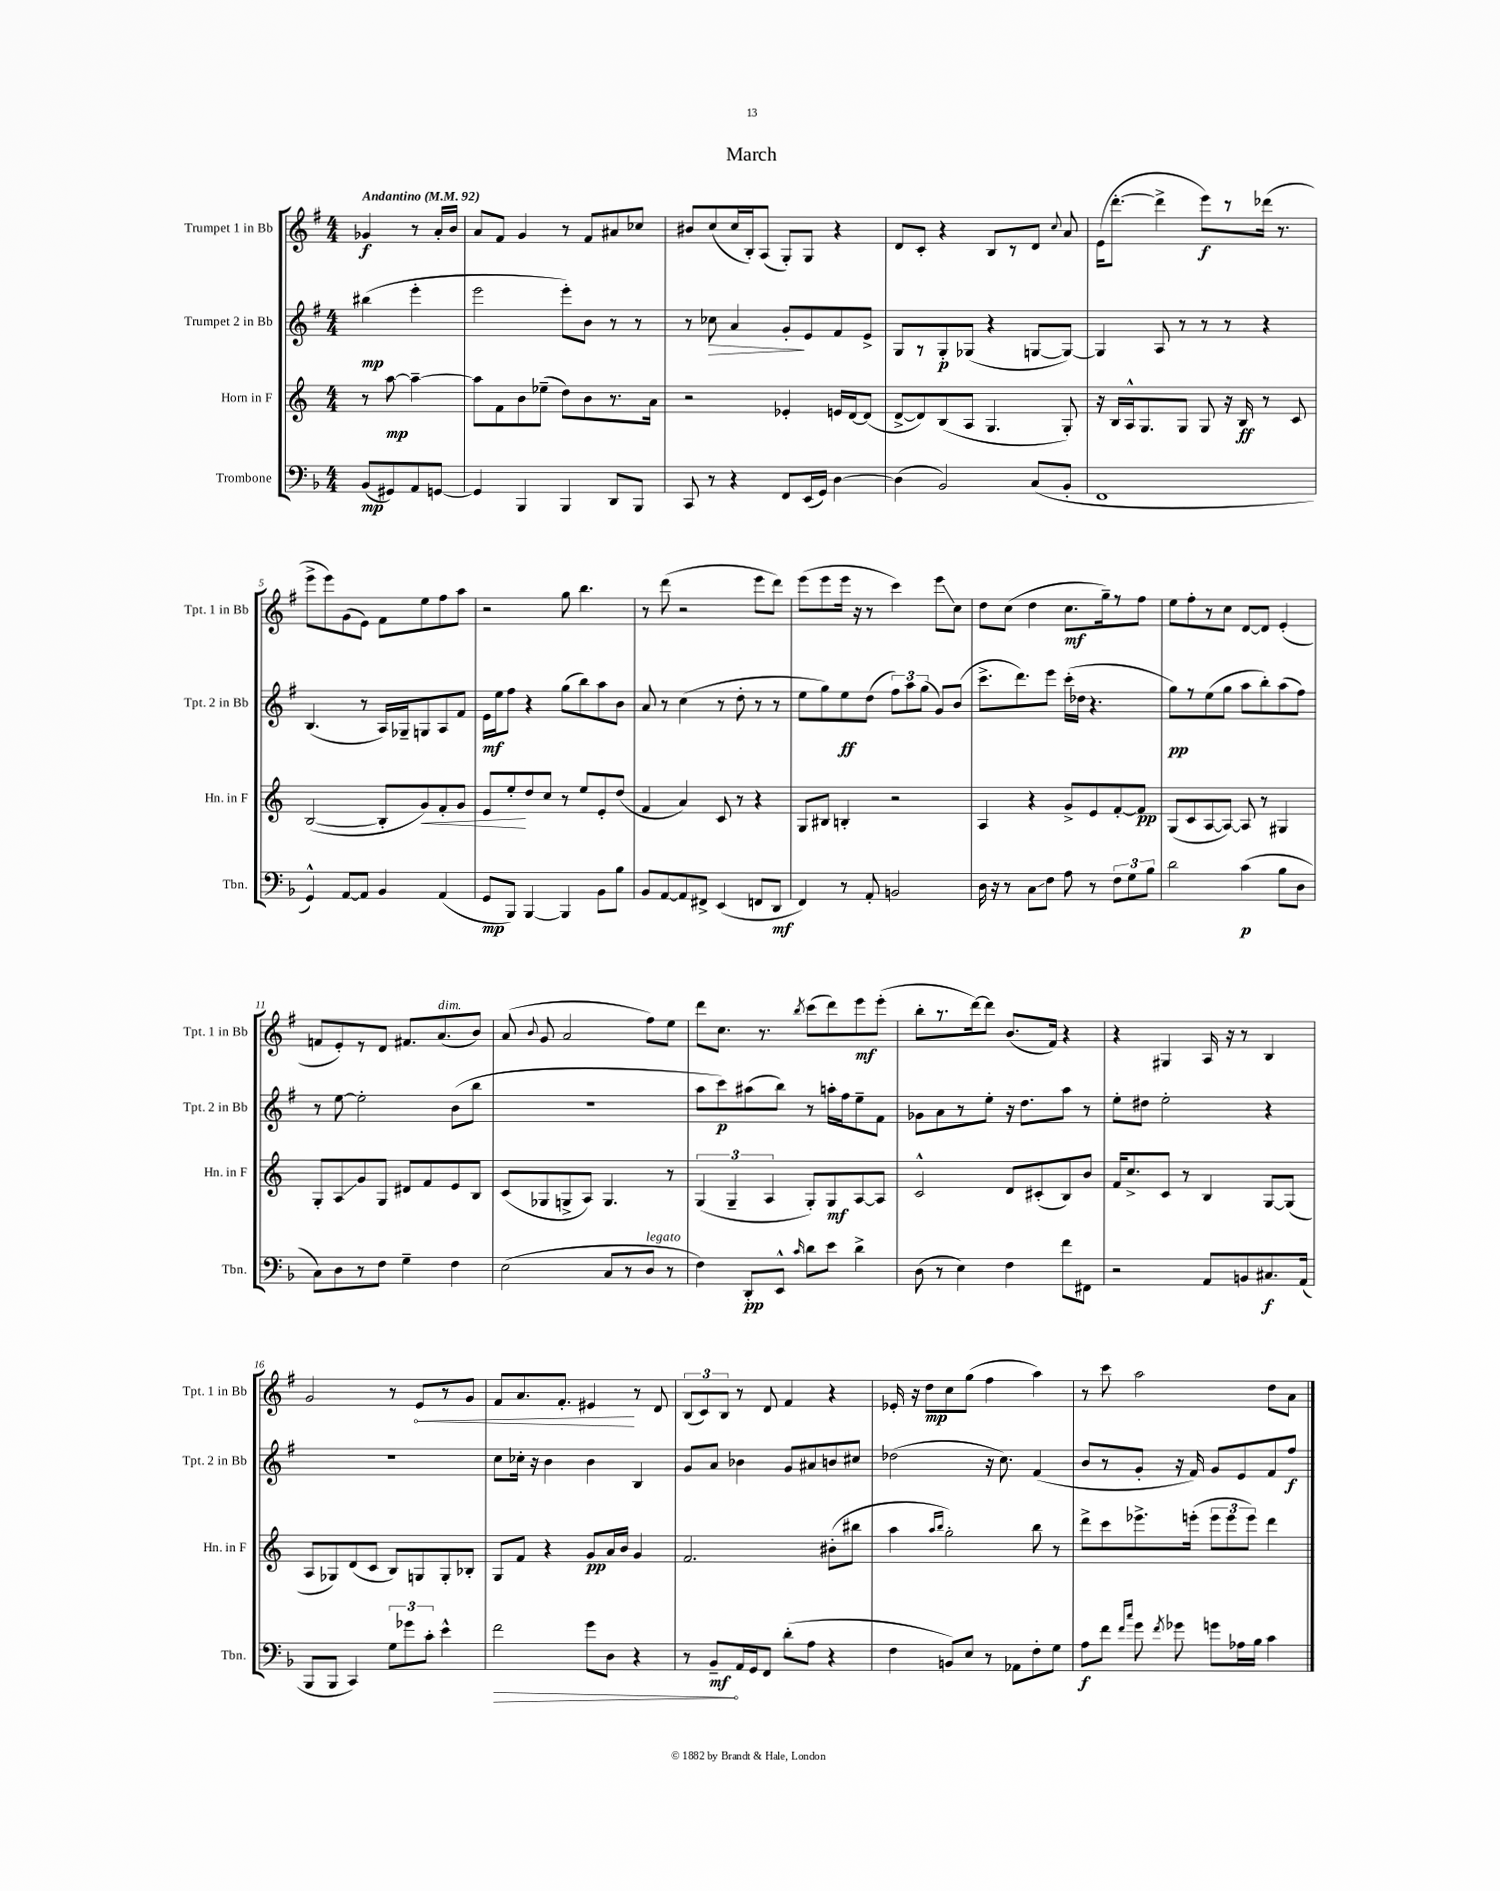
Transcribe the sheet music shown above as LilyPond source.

\header { title = "March" }
<<
\new StaffGroup <<
\new Staff = "s0" \with { instrumentName = "Trumpet 1 in Bb" shortInstrumentName = "Tpt. 1 in Bb" } {
    \clef treble \key g \major \numericTimeSignature \time 4/4 \partial 2 \tempo "Andantino" 4 = 92
    \autoBeamOff ges'4\f r8 a'16[-. b'16] |
    a'8[ fis'8] g'4 r8 fis'8[ ais'8 ces''8] |
    bis'8[ c''8( c''16 b16-.) a8]( g8[-.) g8] r4 |
    d'8[ c'8]-. r4 b8[ r8 d'8] \appoggiatura { c''8 } a'8 |
    e'16[( d'''8.]~-. d'''4-> e'''8[\f) r8 des'''16]( r8. |
    e'''8[-> e'''8) g'8( e'8]) fis'8[ e''8 fis''8 a''8] |
    r2 g''8 b''4. |
    r8 d'''8( r2 e'''8[ d'''8]) |
    e'''8[( e'''8 e'''16] r16 r8 c'''4) e'''8[\glissando c''8] |
    d''8[ c''8]( d''4 c''8.[\mf g''16--) r8 fis''8] |
    e''8[ fis''8-. r8 c''8] d'8[~ d'8] e'4-.( |
    f'8[ e'8-.) r8 d'8] fis'8.[ a'8.^\markup { \italic "dim." }( b'8]) |
    a'8( \appoggiatura { b'8 } g'8 a'2 fis''8[) e''8] |
    d'''8[ c''8.] r8. \acciaccatura { b''8 } c'''8[( d'''8) e'''8\mf e'''8]-.( |
    b''8[-. r8. d'''16~) d'''8] b'8.[( fis'16]) r4 |
    r4 gis4 a16 r16 r8 b4 |
    g'2 r8 \once \override Hairpin.circled-tip = ##t e'8[\< r8 g'8] |
    fis'8[ a'8. fis'8.]-. eis'4\! r8 d'8 |
    \tuplet 3/2 { b8[( c'8) b8] } r8 d'8 fis'4 r4 |
    ees'16-. r16 d''8[\mp c''8 g''8]( fis''4 a''4) |
    r8 c'''8 a''2 d''8[ a'8] \bar "|." |
}
\new Staff = "s1" \with { instrumentName = "Trumpet 2 in Bb" shortInstrumentName = "Tpt. 2 in Bb" } {
    \clef treble \key g \major \numericTimeSignature \time 4/4 \partial 2
    \autoBeamOff bis''4\mp( e'''4-. |
    e'''2 e'''8[-.) b'8] r8 r8 |
    r8 ces''8\> a'4 g'8[-.\! e'8 fis'8 e'8]-> |
    g8[ r8 g8-.\p ges8]( r4 g8[~ g8]~) |
    g4 a8 r8 r8 r8 r4 |
    b4.( r8 a16[) ges16-- g8 a8 fis'8] |
    e'16[\mf e''16 fis''8] r4 g''8[( b''8) a''8 b'8] |
    a'8 r8 c''4( r8 d''8-. r8 r8 |
    e''8[ g''8) e''8\ff d''8]( \tuplet 3/2 { fis''8[) a''8 g''8]( } g'8[) b'8]( |
    c'''8.[-> d'''8.) e'''8] c'''16[-.( des''16] r4. |
    g''8[\pp) r8 e''8( g''8] a''8[ b''8-.) a''8( fis''8]) |
    r8 e''8~ e''2-. b'8[( b''8] |
    R1 |
    a''8[ c'''8\p) ais''8( b''8]) r8 a''16[-. fis''16 e''8-- fis'8] |
    ges'8[ a'8 r8 e''8]-. r16 d''8.[ a''8] r8 |
    e''8[-. dis''8] e''2-. r4 |
    R1 |
    c''8[ ces''16]-. r16 b'4 b'4 b4 |
    g'8[ a'8] bes'4 g'8[ ais'8 b'8 cis''8] |
    des''2( r16 c''8.) fis'4( |
    b'8[ r8 g'8]-. r16 fis'16) g'8[ e'8 fis'8 fis''8]\f \bar "|." |
}
\new Staff = "s2" \with { instrumentName = "Horn in F" shortInstrumentName = "Hn. in F" } {
    \clef treble \key c \major \numericTimeSignature \time 4/4 \partial 2
    \autoBeamOff r8 a''8~\mp a''4~-- |
    a''8[ f'8 b'8 ees''8]--( d''8[) b'8 r8. a'16] |
    r2 ees'4-. e'16[ d'16~ d'8]( |
    d'8[~-> d'8) b8( a8] g4. g8-.) |
    r16 b16[ a16-^ g8. g8] g8 r16 b16\ff r8 c'8 |
    b2~( b8[-. g'8\<) f'8-. g'8] |
    e'8[ e''8-.\! d''8 c''8] r8 e''8[ e'8-. d''8]( |
    f'4 a'4) c'8 r8 r4 |
    g8[ bis8] b4-. r2 |
    a4 r4 g'8[-> e'8 f'8~-. f'8]\pp |
    g8[( c'8 a8~ a8]~) a8 r8 gis4 |
    g8[-. a8\glissando g'8 g8] dis'8[ f'8 e'8 b8] |
    c'8[( ges8 g8-> a8]) g4. r8 |
    \tuplet 3/2 { g4( g4-- a4 } g8[-.) g8\mf a8~ a8] |
    c'2-^ d'8[ cis'8-.( b8) b'8] |
    f'16[ c''8.-> c'8] r8 b4 g8[~ g8]( |
    a8[ ges8) d'8( c'8] b8[) g8 g8-. bes8]-. |
    g8[ f'8] r4 g'8[\pp a'16 b'16] g'4 |
    f'2. bis'8[-.( bis''8] |
    a''4 \grace { a''16[ b''16] } g''2-.) b''8 r8 |
    d'''8[-> c'''8 ees'''8.-> e'''16]-.( \tuplet 3/2 { e'''8[ e'''8 e'''8]) } d'''4 \bar "|." |
}
\new Staff = "s3" \with { instrumentName = "Trombone" shortInstrumentName = "Tbn." } {
    \clef bass \key f \major \numericTimeSignature \time 4/4 \partial 2
    \autoBeamOff bes,8[\mp( gis,8) a,8 g,8]~ |
    g,4 bes,,4 bes,,4 d,8[ bes,,8] |
    c,8 r8 r4 f,8[ e,16( g,16]) d4~ |
    d4( bes,2) c8[( bes,8]-. |
    f,1 |
    g,4-^) a,8[~ a,8] bes,4 a,4( |
    g,8[\mp bes,,8]) bes,,4~ bes,,4 bes,8[ bes8] |
    bes,8[ a,8~ a,8 fis,8]-> e,4( f,8[ d,8]\mf |
    f,4) r8 a,8-. b,2 |
    d16 r16 r8 c8[\glissando f8] a8 r8 \tuplet 3/2 { f8[ g8 bes8] } |
    d'2 c'4\p( bes8[ d8] |
    c8[) d8 r8 f8] g4-- f4 |
    e2( c8[ r8 d8]^\markup { \italic "legato" } r8 |
    f4) d,8[-.\pp e,8]-^ \grace { c'16 } d'8[ e'8] d'4-> |
    d8( r8 e4) f4 f'8[ fis,8] |
    r2 a,8[ b,8 cis8.\f a,16]( |
    bes,,8[ bes,,8] c,4) \tuplet 3/2 { g8[ ges'8 c'8]-. } e'4-^ |
    \once \override Hairpin.circled-tip = ##t f'2\> g'8[ d8] r4 |
    r8 bes,8[--\mf\! a,16 g,16 f,8] d'8[-.( a8] r4 |
    f4 b,8[) e8] r8 aes,8[ f8-. g8] |
    a8[\f f'8] \grace { f'16[ c''16] } g'8 \acciaccatura { f'8 } ges'8 g'8[ aes16 bes16] c'4 \bar "|." |
}
>>
>>
